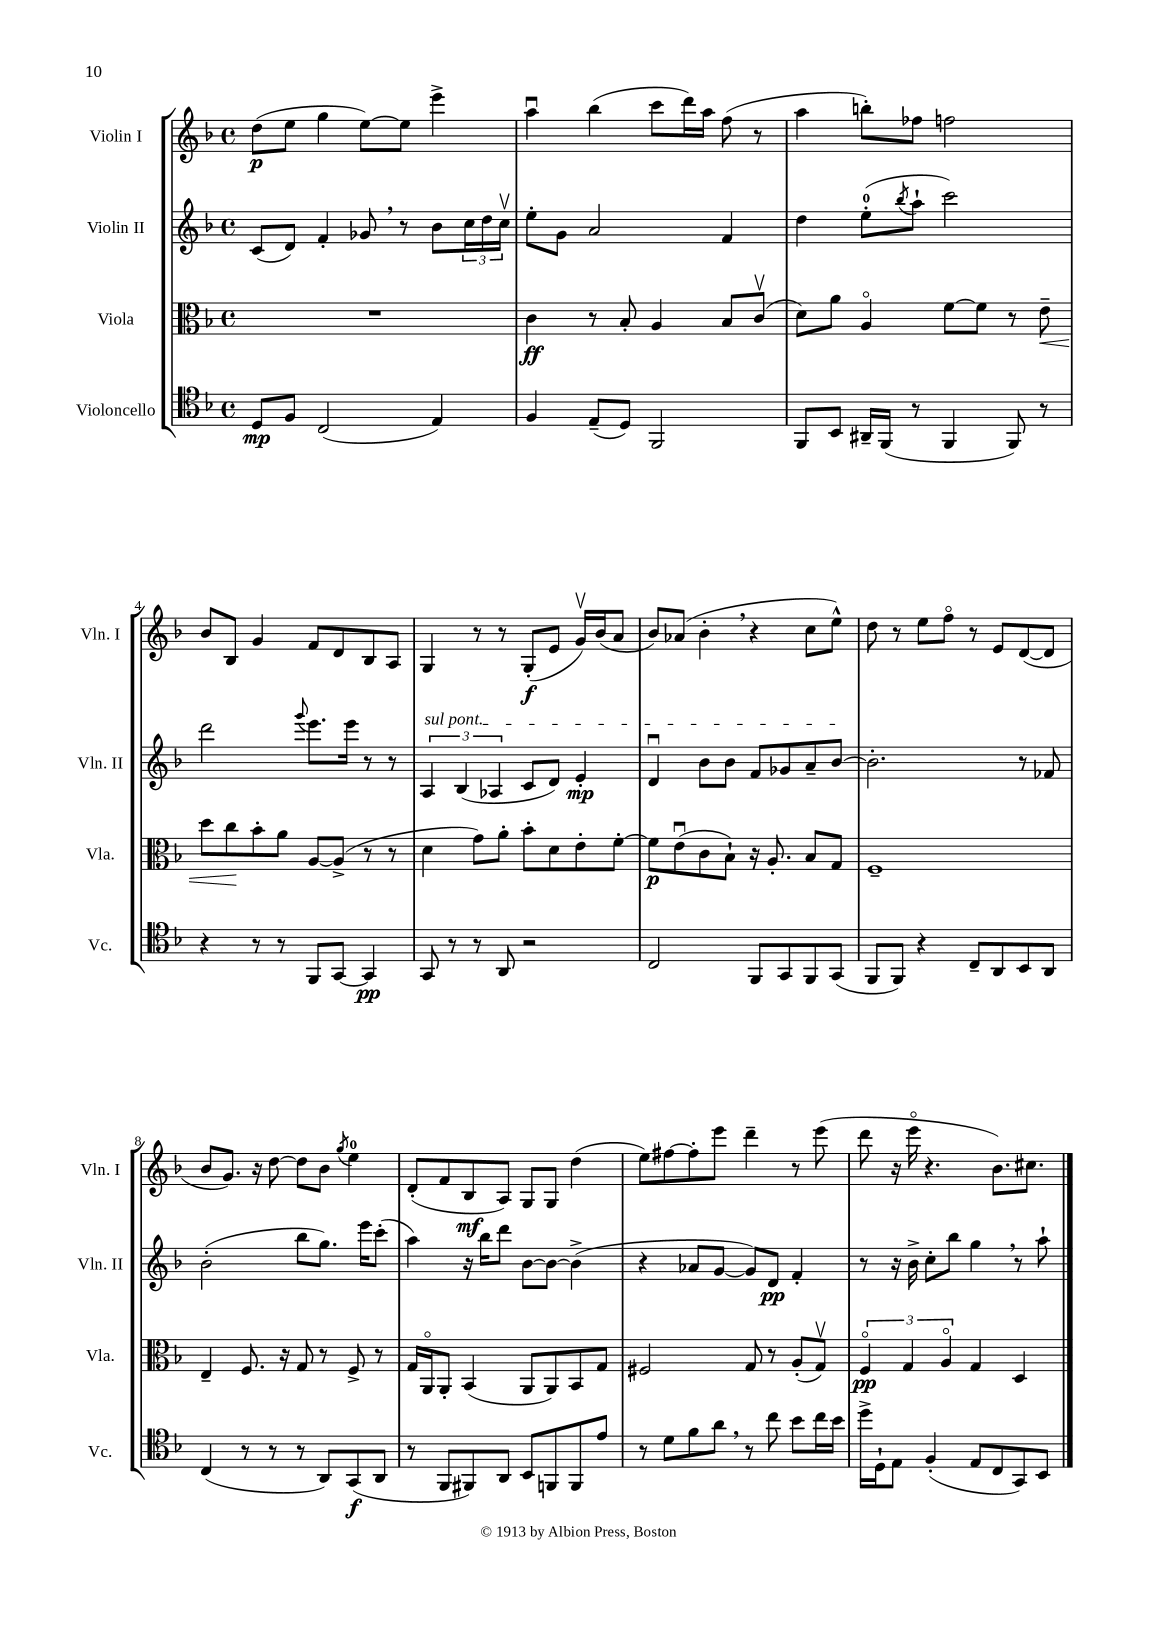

**kern	**dynam	**kern	**dynam	**kern	**dynam	**kern	**dynam
*part4	*part4	*part3	*part3	*part2	*part2	*part1	*part1
*staff4	*staff4	*staff3	*staff3	*staff2	*staff2	*staff1	*staff1
*I"Violoncello	*	*I"Viola	*	*I"Violin II	*	*I"Violin I	*
*I'Vc.	*	*I'Vla.	*	*I'Vln. II	*	*I'Vln. I	*
*clefC4	*	*clefC3	*	*clefG2	*	*clefG2	*
*k[b-]	*	*k[b-]	*	*k[b-]	*	*k[b-]	*
*M4/4	*	*M4/4	*	*M4/4	*	*M4/4	*
*met(c)	*	*met(c)	*	*met(c)	*	*met(c)	*
=1	=1	=1	=1	=1	=1	=1	=1
8D/L	mp	1r	.	(8c/L	.	(8dd\L	p
8F/J	.	.	.	8d/J)	.	8ee\J	.
(2C/	.	.	.	4f'/	.	4gg\	.
.	.	.	.	8g-X,/	.	[8ee\L)	.
.	.	.	.	8r	.	8ee\J]	.
4E/)	.	.	.	8b-\L	.	4eee^\	.
.	.	.	.	24cc\L	.	.	.
.	.	.	.	24dd\	.	.	.
.	.	.	.	24ccv\JJ	.	.	.
=2	=2	=2	=2	=2	=2	=2	=2
4F/	.	4c\	ff	8ee'\L	.	4aau\	.
.	.	.	.	8g\J	.	.	.
(8E~/L	.	8r	.	2a/	.	(4bb-\	.
8D/J)	.	8B-'/	.	.	.	.	.
2FF/	.	4A/	.	.	.	8ccc\L	.
.	.	.	.	.	.	16ddd\L)	.
.	.	.	.	.	.	16aa\JJ	.
.	.	8B-/L	.	4f/	.	(8ff\	.
.	.	(8cv/J	.	.	.	8r	.
=3	=3	=3	=3	=3	=3	=3	=3
8FF/L	.	8d\L)	.	4dd\	.	4aa\	.
8BB-/J	.	8a\J	.	.	.	.	.
16AA#X~/LL	.	4A/	.	(8ee'\L	.	8bbn'\L)	.
(16FF/JJ	.	.	.	.	.	.	.
.	.	.	.	8qbb-/	.	.	.
8r	.	.	.	8aa`\J	.	8ff-X\J	.
4FF/	.	[8f\L	.	2ccc\)	.	2ffn\	.
.	.	8f\J]	.	.	.	.	.
8FF/)	.	8r	.	.	.	.	.
!	!	!	!LO:HP:b	!	!	!	!
8r	.	8e~\	<	.	.	.	.
!!LO:LB:g=z
=4	=4	=4	=4	=4	=4	=4	=4
4r	.	8dd\L	.	2ddd\	.	8b-/L	.
.	.	8cc\	.	.	.	8B-/J	.
8r	.	8b-'\	[	.	.	4g/	.
8r	.	8a\J	.	.	.	.	.
.	.	.	.	8qqggg/	.	.	.
8FF/L	.	[8A/L	.	8.eee\L	.	8f/L	.
[8GG/J	.	(8A^/J]	.	.	.	8d/	.
.	.	.	.	16eee\Jk	.	.	.
4GG/]	pp	8r	.	8r	.	8B-/	.
.	.	8r	.	8r	.	8A/J	.
=5	=5	=5	=5	=5	=5	=5	=5
!	!	!	!	!LO:TX:a:i:t=sul pont.	!	!	!
8GG/	.	4d\	.	6A/	.	4G/	.
8r	.	.	.	.	.	.	.
.	.	.	.	(6B-/	.	.	.
8r	.	8g\L)	.	.	.	8r	.
.	.	.	.	6A-X/	.	.	.
8AA/	.	8a'\J	.	.	.	8r	.
2r	.	8b-'\L	.	8c/L	.	(8G'/L	f
.	.	8d\	.	8d/J)	.	8e/J	.
.	.	8e'\	.	4e'/	mp	16gv/LL)	.
.	.	.	.	.	.	(16b-/J	.
.	.	[8f'\J	.	.	.	8a/J	.
=6	=6	=6	=6	=6	=6	=6	=6
2C/	.	8f\L]	p	4du/	.	8b-/L)	.
.	.	(8eu\	.	.	.	(8a-X/J	.
.	.	8c\	.	8b-\L	.	4b-',\	.
.	.	8B-`\J)	.	8b-\J	.	.	.
8FF/L	.	16r	.	8f/L	.	4r	.
.	.	8.A'/	.	.	.	.	.
8GG/	.	.	.	8g-X/	.	.	.
8FF/	.	8B-/L	.	8a~/	.	8cc\L	.
(8GG/J	.	8G/J	.	[8b-/J	.	8ee^^\J)	.
=7	=7	=7	=7	=7	=7	=7	=7
8FF/L	.	1F~	.	2.b-'\]	.	8dd\	.
8FF/J)	.	.	.	.	.	8r	.
4r	.	.	.	.	.	8ee\L	.
.	.	.	.	.	.	8ff\J	.
8C~/L	.	.	.	.	.	8r	.
8AA/	.	.	.	.	.	8e/L	.
8BB-/	.	.	.	8r	.	([8d/	.
8AA/J	.	.	.	8f-X/	.	8d/J]	.
!!LO:LB:g=z
=8	=8	=8	=8	=8	=8	=8	=8
(4C/	.	4E~/	.	(2b-'\	.	8b-/L	.
.	.	.	.	.	.	8.g/J)	.
8r	.	8.F/	.	.	.	.	.
.	.	.	.	.	.	16r	.
8r	.	.	.	.	.	[8dd\	.
.	.	16r	.	.	.	.	.
8r	.	8G/	.	8bb-\L	.	8dd\L]	.
8AA/L)	.	8r	.	8.gg\J)	.	8b-\J	.
.	.	.	.	.	.	8qgg/	.
(8GG/	f	8F^/	.	.	.	4ee\	.
.	.	.	.	16eee\KL	.	.	.
8AA/J	.	8r	.	(8ccc'\J	.	.	.
=9	=9	=9	=9	=9	=9	=9	=9
8r	.	16G/LL	.	4aa\)	.	(8d'/L	.
.	.	16AA/J	.	.	.	.	.
8FF/L	.	8AA'/J	.	.	.	8f/	.
8FF#X/)	.	(4BB-/	.	16r	.	8B-/	mf
.	.	.	.	16bb-\KL	.	.	.
8AA/J	.	.	.	8ddd\J	.	8A/J)	.
8BB-/L	.	8AA/L	.	[8b-\L	.	8G/L	.
8FFn/	.	8AA/)	.	8b-\J_	.	8G/J	.
8FF/	.	8BB-/	.	(4b-^\]	.	(4dd\	.
8e/J	.	8G/J	.	.	.	.	.
=10	=10	=10	=10	=10	=10	=10	=10
8r	.	2F#X/	.	4r	.	8ee\L)	.
8d\L	.	.	.	.	.	[8ff#X\	.
8f\	.	.	.	8a-X/L	.	8ff#'\]	.
8a,\J	.	.	.	[8g/J	.	8eee\J	.
8r	.	8G/	.	8g/L])	.	4ddd~\	.
8cc\	.	8r	.	8d/J	pp	.	.
8b-\L	.	(8A'/L	.	4f'/	.	8r	.
16cc\L	.	8Gv/J)	.	.	.	(8eee\	.
16b-\JJ	.	.	.	.	.	.	.
=11	=11	=11	=11	=11	=11	=11	=11
16dd^\LL	.	6F/	pp	8r	.	8ddd\	.
16D`\J	.	.	.	.	.	.	.
8E\J	.	.	.	16r	.	16r	.
.	.	6G/	.	.	.	.	.
.	.	.	.	16b-^\	.	16eee\	.
(4F'/	.	.	.	8cc'\L	.	4.r	.
.	.	6A/	.	.	.	.	.
.	.	.	.	8bb-\J	.	.	.
8E/L	.	4G/	.	4gg,\	.	.	.
8C/	.	.	.	.	.	8.b-\L)	.
8GG/)	.	4D/	.	8r	.	.	.
.	.	.	.	.	.	8.cc#X\J	.
8BB-/J	.	.	.	8aa`\	.	.	.
==	==	==	==	==	==	==	==
*-	*-	*-	*-	*-	*-	*-	*-
